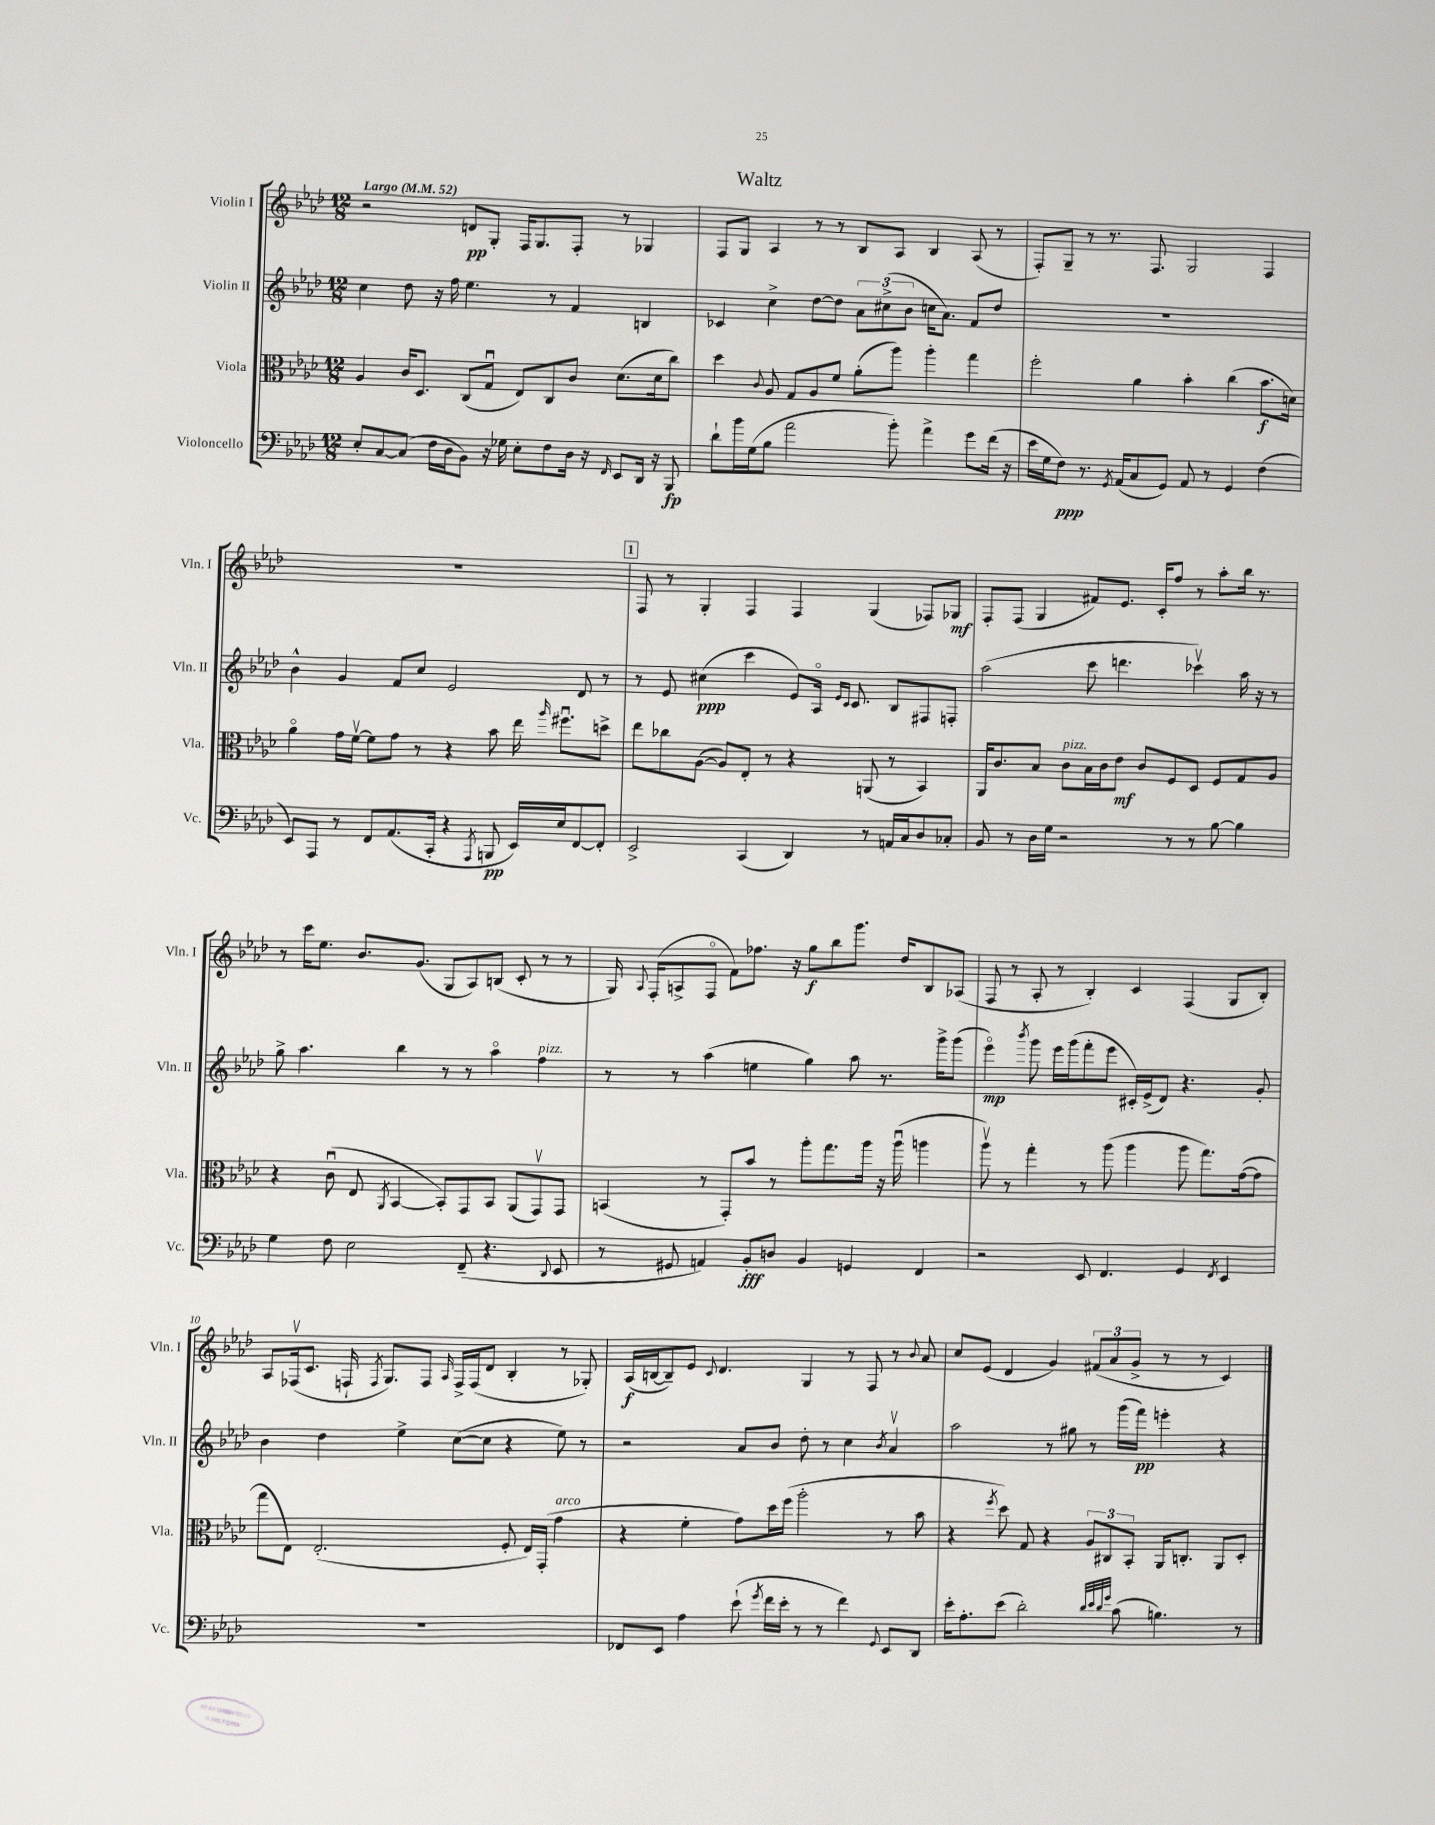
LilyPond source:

\header { title = "Waltz" }
<<
\new StaffGroup <<
\new Staff = "s0" \with { instrumentName = "Violin I" shortInstrumentName = "Vln. I" } {
    \clef treble \key aes \major \numericTimeSignature \time 12/8 \tempo "Largo" 4 = 52
    \autoBeamOff r2 d'8[\pp g8]-. f16[ g8. f8]-. r8 ges4 |
    f8[ g8] aes4 r8 r8 bes8[ aes8] bes4 aes8( r8 |
    f8[-.) g8]-- r8 r8. f8. g2 f4 |
    R1. |
    \mark \markup { \box "1" } f8 r8 g4-. f4 f4 g4( fes8[) ges8]\mf |
    f8[-. f8]( g4 fis'8[) ees'8.] c'16[-. f''8] r8 aes''8[-. bes''16] r8. |
    r8 c'''16[ ees''8.] bes'8.[ g'8.]( g8[ aes8) b8]( c'8-. r8 r8 |
    g16) \appoggiatura { aes8 } f16[-.( a8-> f8]\flageolet f'8[) fes''8.] r16 g''8[\f bes''8 g'''8.] des''16[ bes8 aes8]( |
    f8 r8 aes8-. r8 bes4-.) c'4 f4( g8[ bes8]-.) |
    aes8[ fes16\upbow( c'8.] f16-! \acciaccatura { f8 } g8.[) f8] \grace { aes16 } f16[-> f16( des'8] bes4-. r8 ges8-.) |
    aes16[\f( b16~ b8--) ees'8] \appoggiatura { c'8 } des'4. g4 r8 f8 r8 \appoggiatura { bes'8 } aes'8 |
    c''8[ ees'8]( des'4 g'4) \tuplet 3/2 { fis'8[( aes'8 g'8]-> } r8 r8 c'4) \bar "|." |
}
\new Staff = "s1" \with { instrumentName = "Violin II" shortInstrumentName = "Vln. II" } {
    \clef treble \key aes \major \numericTimeSignature \time 12/8
    \autoBeamOff c''4 des''8 r16 f''16 ees''4. r8 f'4 b4 |
    ces'4 c''4-> des''8[~ des''8] \tuplet 3/2 { aes'8[ cis''8->( bes'8] } c''16[ aes'8.]) f'8[ des''8] |
    R1. |
    bes'4-^ g'4 f'8[ c''8] ees'2 des'8 r8 |
    \mark \markup { \box "1" } r8 ees'8 cis''4\ppp( c'''4 ees'8[) aes16]\flageolet \grace { ees'16[ c'16] } c'8. bes8[ fis8 f8]-. |
    aes''2( c'''8 d'''4. ces'''4\upbow) aes''16 r16 r8 |
    g''8-> aes''4. bes''4 r8 r8 aes''4\flageolet f''4^\markup { \italic "pizz." } |
    r8 r8 aes''4( e''4 g''4) aes''8 r8. g'''16[-> g'''8]( |
    ees'''4\flageolet\mp) \acciaccatura { bes'''8 } g'''8 ees'''16[ g'''16( f'''8-. ees'''8] cis'16[-.) ees'16->( des'8]) r4. g'8-. |
    bes'4 des''4 ees''4-> c''8[~( c''8] r4 ees''8) r8 |
    r2 aes'8[ bes'8] des''8-. r8 c''4 \acciaccatura { bes'8 } aes'4\upbow |
    aes''2 r8 gis''8 r8 g'''16[( f'''16]\pp) e'''4-. r4 \bar "|." |
}
\new Staff = "s2" \with { instrumentName = "Viola" shortInstrumentName = "Vla." } {
    \clef alto \key aes \major \numericTimeSignature \time 12/8
    \autoBeamOff aes4 c'16[ des8.] c8[( g8]\downbow ees8[) c8 c'8] des'8.[( des'16 c''8]) |
    des''4 \appoggiatura { c'8 } aes8 g8[ aes8 f'8] aes'8[-.( aes''8]) aes''4-. g''4 |
    f''2-. aes'4 bes'4-. c''4( bes'8.[\f d'16]) |
    aes'4\flageolet g'16[ f'16]~\upbow f'8[ g'8] r8 r4 bes'8 ees''16 \grace { aes''16 } fis''8.[\downbow d''8]-> |
    \mark \markup { \box "1" } ees''8[ ces''8 aes8]~( aes8[) ees8]-. r8 r4 a,8( r8 bes,4) |
    aes,16[ c'8. bes8] c'8[^\markup { \italic "pizz." } bes16 c'16 ees'8]\mf c'8[ f8 des8] f8[ g8 aes8] |
    r4 c'8\downbow( ees8 \acciaccatura { aes,8 } bes,4~ bes,8[-.) g,8 bes,8] aes,8[( g,8\upbow) g,8] |
    b,4( r8 g,8[-.) bes'8] r8 aes''8[-. g''8. aes''16] r16 aes''16\downbow( a''4 |
    aes''8\upbow) r8 g''4-. r8 aes''8( aes''4 aes''8 g''8.[) g'16~( g'8] |
    g''8[ ees8]) ees2.-.( f8-. ees16[) g,16]-.( g'4^\markup { \italic "arco" } |
    r4 f'4-. g'8[) des''16 f''16]( aes''2-. r8 bes'8 |
    r4 \acciaccatura { f''8 } des''8) g8 r4 \tuplet 3/2 { aes8[ cis8 bes,8]-. } aes,16[ c8.]-. aes,8[ des8]-. \bar "|." |
}
\new Staff = "s3" \with { instrumentName = "Violoncello" shortInstrumentName = "Vc." } {
    \clef bass \key aes \major \numericTimeSignature \time 12/8
    \autoBeamOff ees8[-. c8~ c8]( f16[ des16 bes,8]) r16 ges16 ees8[-. f8 des16] r16 \grace { f,16 } ees,8[ des,16] r16 bes,,8\fp |
    des'8[-! bes'16 g16( bes8] aes'2 bes'8-.) aes'4-> g'8[ f'16]( r16 |
    ees'16[ g16 f8]\ppp) r8. \acciaccatura { g,8 } aes,16[( c8 g,8]) aes,8 r8 g,4 f4( |
    ees,8[) aes,,8] r8 f,8[ aes,8.( c,16]-. r4 \acciaccatura { aes,,8 } b,,8\pp ees,16[) ees16 f,8~ f,8]-. |
    \mark \markup { \box "1" } ees,2-> c,4( des,4) r8 a,16[ c16 des8 ces8]-. |
    bes,8 r8 des16[ g16] r2 r8 r8 bes8~ bes4 |
    g4 f8 ees2 f,8--( r4. \appoggiatura { des,8 } ees,8 |
    r8 gis,8 a,4) bes,8[-.\fff d8] bes,4 g,4 f,4 |
    r2 ees,8 f,4. g,4 \acciaccatura { f,8 } ees,4 |
    R1. |
    fes,8[ ees,8] aes4 ees'8-!( \acciaccatura { g'8 } f'16[ ees'16]-. r8 r8 f'4) \appoggiatura { g,8 } ees,8[ des,8] |
    ees'16[-. aes8.-. ees'8]( des'2-.) \grace { des'32[ ees'32 des'32 g'32] } c'8( b4.) r8 \bar "|." |
}
>>
>>
\layout { \context { \Score \override BarNumber.break-visibility = ##(#f #t #t) barNumberVisibility = #(every-nth-bar-number-visible 5) } }
